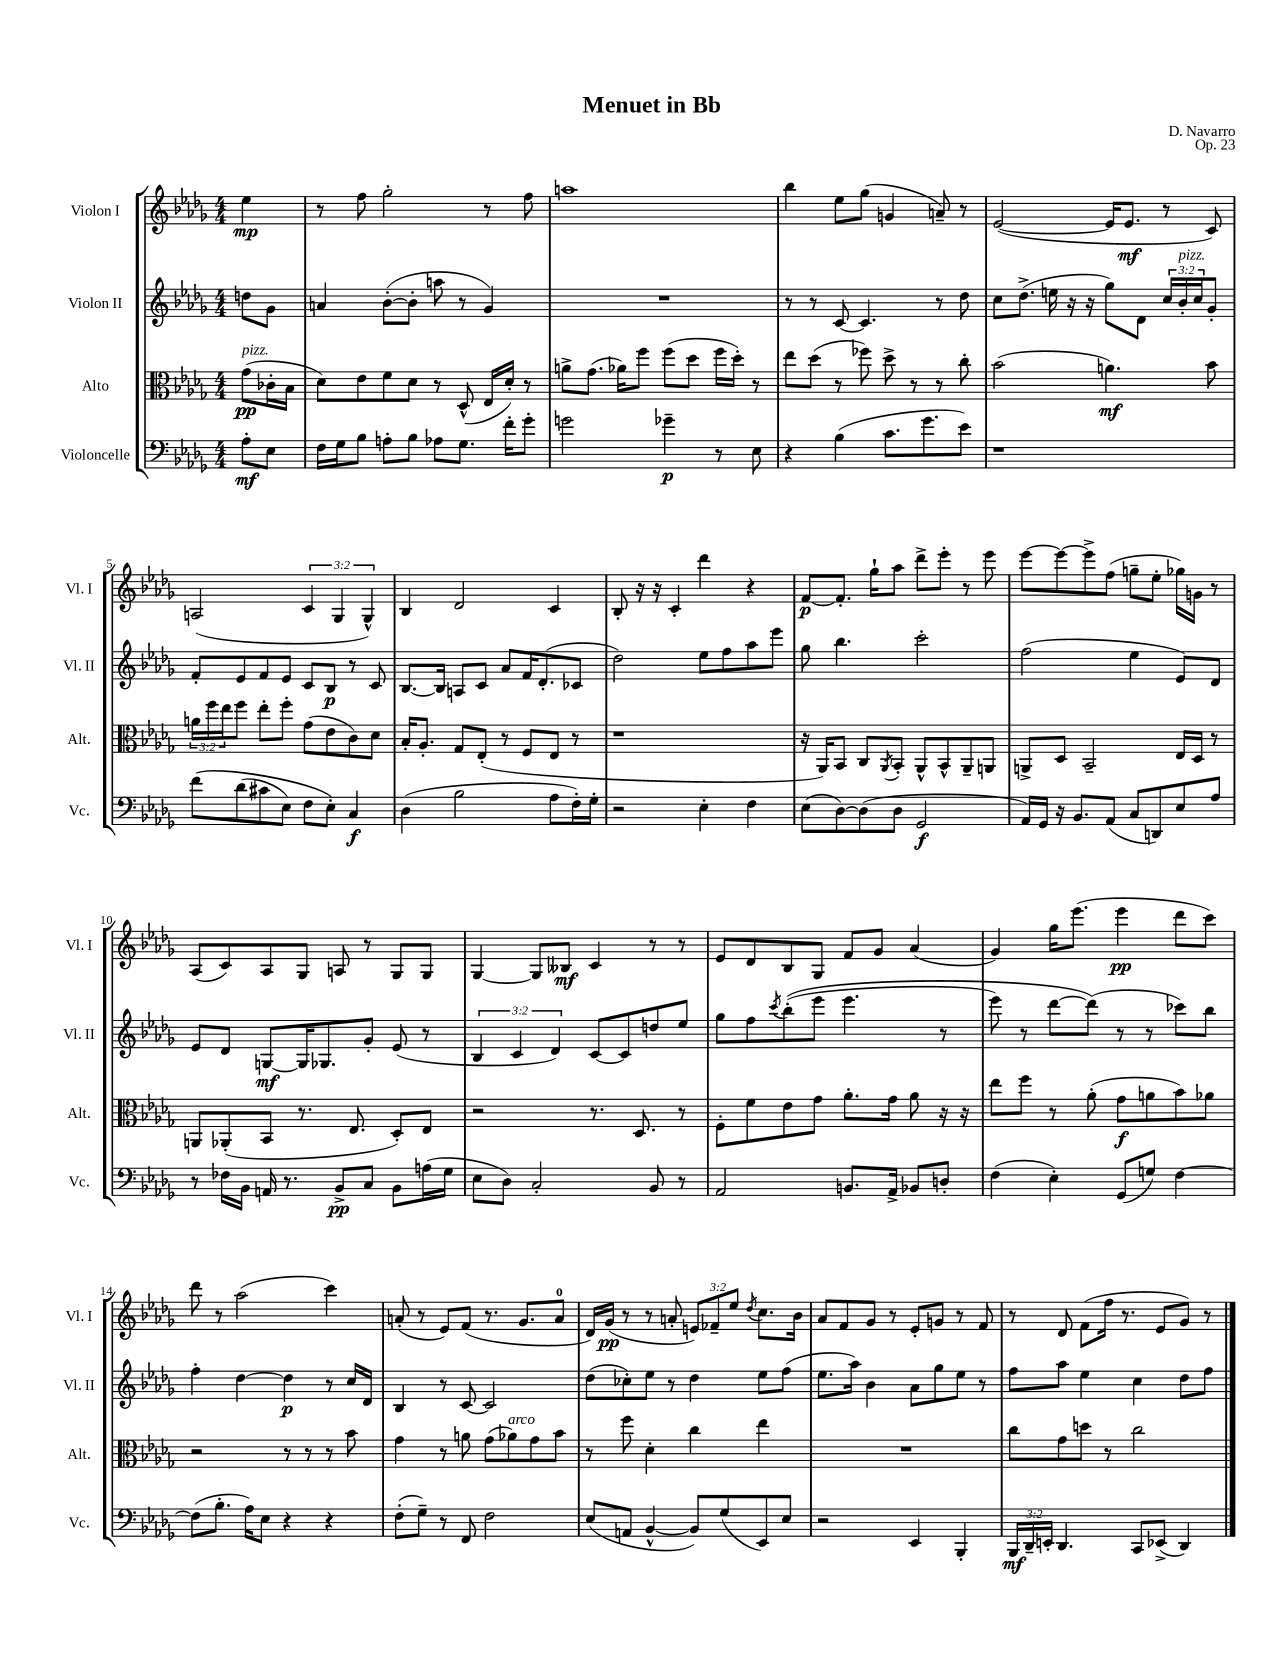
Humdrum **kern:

**kern	**kern	**kern	**kern
*staff4	*staff3	*staff2	*staff1
*clefF4	*clefC3	*clefG2	*clefG2
*k[b-e-a-d-g-]	*k[b-e-a-d-g-]	*k[b-e-a-d-g-]	*k[b-e-a-d-g-]
*M4/4	*M4/4	*M4/4	*M4/4
8A-'\L	(8g-\L	8dd\L	4ee-\
8E-\J	16c-'\L	8g-\J	.
.	16B-\JJ	.	.
=	=	=	=
16F\LL	8d-\L)	4a/	8r
16G-\J	.	.	.
8B-\J	8e-\	.	8ff\
8A'\L	8f\	([8b-'\L	2gg-'\
8B-\J	8d-\J	8b-'\]J	.
8A-\L	8r	8aa\	.
8.G-\J	(8D-^^/	8r	.
.	16E-/LL	4g-/)	8r
16f'\LK	16d-'/JJ)	.	.
8g-'\J	8r	.	8ff\
=	=	=	=
2g\	8a^\L	1r	1aa
.	(8.g-\J	.	.
.	16a-\LK)	.	.
.	8ff\J	.	.
4g-~\	(8ff\L	.	.
.	8dd-\J	.	.
8r	16ff\LL	.	.
.	16dd-'\JJ)	.	.
8E-\	8r	.	.
=	=	=	=
4r	8ee-\L	8r	4bb-\
.	(8dd-\J	8r	.
(4B-\	8r	[8c/	8ee-\L
.	8ff-\)	4.c/]	(8gg-\J
8.c\L	8dd-^\	.	4g/
.	8r	.	.
8.g-\	.	.	.
.	8r	8r	8a~/)
8e-\J)	8cc'\	8dd-\	8r
=	=	=	=
1r	(2b-\	8cc\L	([2e-/
.	.	(8.dd-^\J	.
.	.	16ee\	.
.	.	16r	.
.	.	16r	.
.	4.a\)	8gg-\L)	16e-/]LK
.	.	.	8.e-/J
.	.	8d-\J	.
.	.	24cc/LL	8r
.	.	24b-'/	.
.	.	24cc/J	.
.	8b-\	8g-'/J	8c/)
=	=	=	=
&(8f\L	24a\LL	8f'/L	(2A/
.	24ff\	.	.
.	24ee-\J	.	.
(8d-\	8ff\J	8e-/	.
8c#\	8ee-'\L	8f/	.
8E-\J)	8ff'\J	8e-/J	.
8F\L	(8g-\L	8c/L	6c/
8E-'\J&)	8e-\	8B-/J	.
.	.	.	6G-/
4C/	8c\)	8r	.
.	.	.	6G-^^/)
.	8d-\J	8c/	.
=	=	=	=
(4D-\	16B-'/LK	[8.B-/L	4B-/
.	8.A-'/J	.	.
.	.	16B-/]Jk	.
2B-\	8G-/L	8A/L	2d-/
.	(8E-'/J	8c/J	.
.	8r	8a-/L	.
.	8F/L	16f/K	.
.	.	(8.d-'/	.
8A-\L	8E-/J	.	4c/
16F'\L)	8r	8c-/J	.
16G-'\JJ	.	.	.
=	=	=	=
2r	1r	2dd-\)	8B-'/
.	.	.	16r
.	.	.	16r
.	.	.	4c'/
4E-'\	.	8ee-\L	4ddd-\
.	.	8ff\	.
4F\	.	8aa-\	4r
.	.	8eee-\J	.
=	=	=	=
(8E-\L	16r	8gg-\	[8f/L
.	16AA-/LK)	.	.
[8D-\)	8BB-/J	4.bb-\	8.f'/]J
(8D-\]	8C/L	.	.
.	.	.	16gg-`\LK
.	8qAA-/	.	.
8D-\J	8BB-'/J	.	8aa-\J
2GG-/	8AA-^^/L	2ccc'\	8ddd-^\L
.	8BB-^^/	.	8eee-'\J
.	8AA-~/	.	8r
.	8AA/J	.	8eee-\
=	=	=	=
16AA-/LL)	8AA^/L	(2ff\	[8eee-\L
16GG-/JJ	.	.	.
16r	8D-/J	.	8eee-\_
8.BB-/L	.	.	.
.	2BB-~/	.	8eee-^\]
(8AA-/J	.	.	(8ff\J
8C/L	.	4ee-\	8gg~\L
8DD/)	.	.	8ee-'\J
8E-/	16E-/LL	8e-/L)	16gg-\LL)
.	16D-/JJ	.	16g\JJ
8A-/J	8r	8d-/J	8r
=	=	=	=
8r	8AA/L	8e-/L	(8A-/L
16F-\LL	(8AA-'/	8d-/J	8c/)
16BB-\JJ	.	.	.
16AA/	8BB-/J	[8G/L	8A-/
8.r	.	.	.
.	8.r	16G/]K	8G-/J
.	.	8.G-/	.
8BB-^/L	.	.	8A/
.	8.E-/	.	.
8C/J	.	8g-'/J	8r
8BB-\L	8D-'/L)	(8e-/	8G-/L
(16A\L	8E-/J	8r	8G-/J
16G-\JJ	.	.	.
=	=	=	=
8E-\L	2r	6B-/	[4G-/
8D-\J)	.	.	.
.	.	6c/	.
2C'/	.	.	8G-/]L
.	.	6d-/)	.
.	.	.	8B--/J
.	8.r	[8c/L	4c/
.	.	8c/]	.
.	8.D-/	.	.
8BB-/	.	8dd/	8r
8r	8r	8ee-/J	8r
=	=	=	=
2AA-/	8F'\L	8gg-\L	8e-/L
.	8f\	8ff\	8d-/
.	.	8qccc/	.
.	8e-\	&((8bb-'\	8B-/
.	8g-\J	8eee-\J	8G-/J
8.BB/L	8.a-'\L	4.eee-\	8f/L
.	.	.	8g-/J
16AA-^/Jk	16g-\Jk	.	.
8BB-/L	8a-\	.	(4a-/
8D'/J	16r	8r	.
.	16r	.	.
=	=	=	=
(4F\	8ee-\L	8eee-\)	4g-/)
.	8ff\J	8r	.
4E-'\)	8r	[8ddd-\L	16gg-\LK
.	.	.	(8.eee-\J
.	(8a-'\	(8ddd-\]J&)	.
(8GG-/L	8g-\L	8r	4eee-\
8G/J)	8a\	8r	.
[4F\	8b-\)	8ccc-\L)	8ddd-\L
.	8a-\J	8bb-\J	8ccc\J)
=	=	=	=
(8F\]L	2r	4ff'\	8ddd-\
8.B-'\J	.	.	8r
.	.	[4dd-\	(2aa-\
16A-\LK)	.	.	.
8E-\J	.	.	.
4r	8r	4dd-\]	.
.	8r	.	.
4r	8r	8r	4ccc\)
.	8b-\	16cc/LL	.
.	.	16d-/JJ	.
=	=	=	=
(8F'\L	4g-\	4B-/	(8a'/
8G-~\J)	.	.	8r
8r	8r	8r	8e-/L)
8FF/	8a\	[8c/	(8f/J
2F\	(8g-\L	2c/]	8.r
.	8a-\)	.	.
.	.	.	8.g-/L
.	8g-\	.	.
.	8b-\J	.	8a/J
=	=	=	=
(8E-/L	8r	(8dd-\L	16d-/LL)
.	.	.	(16g-/JJ
8AA/J	8ff\	8cc-'\)	8r
[4BB-^^/	4d-'\	8ee-\J	8r
.	.	8r	8a'/
8BB-/]L)	4cc\	4dd-\	12e/L)
.	.	.	12f-~/
(8G-/	.	.	.
.	.	.	12ee-/J
.	.	.	8qdd-/
8EE-/)	4ee-\	8ee-\L	8.cc\L
8E-/J	.	(8ff\J	.
.	.	.	16b-\Jk
=	=	=	=
2r	1r	8.ee-\L	8a-/L
.	.	.	8f/
.	.	16aa-\Jk)	.
.	.	4b-\	8g-/J
.	.	.	8r
4EE-/	.	8a-\L	8e-'/L
.	.	8gg-\	8g/J
4BBB-'/	.	8ee-\J	8r
.	.	8r	8f/
=	=	=	=
24BBB-/LL	8cc\L	8ff\L	8r
24DD-~/	.	.	.
24EE'/JJ	.	.	.
4.DD-/	8g-\	8aa-\J	8d-/
.	8dd\J	4ee-\	(8f\L
.	8r	.	16ff\Jk
.	.	.	8.r
8CC/L	2cc\	4cc\	.
(8EE-^/J	.	.	8e-/L
4DD-/)	.	8dd-\L	8g-/J)
.	.	8ff\J	8r
==	==	==	==
*-	*-	*-	*-
